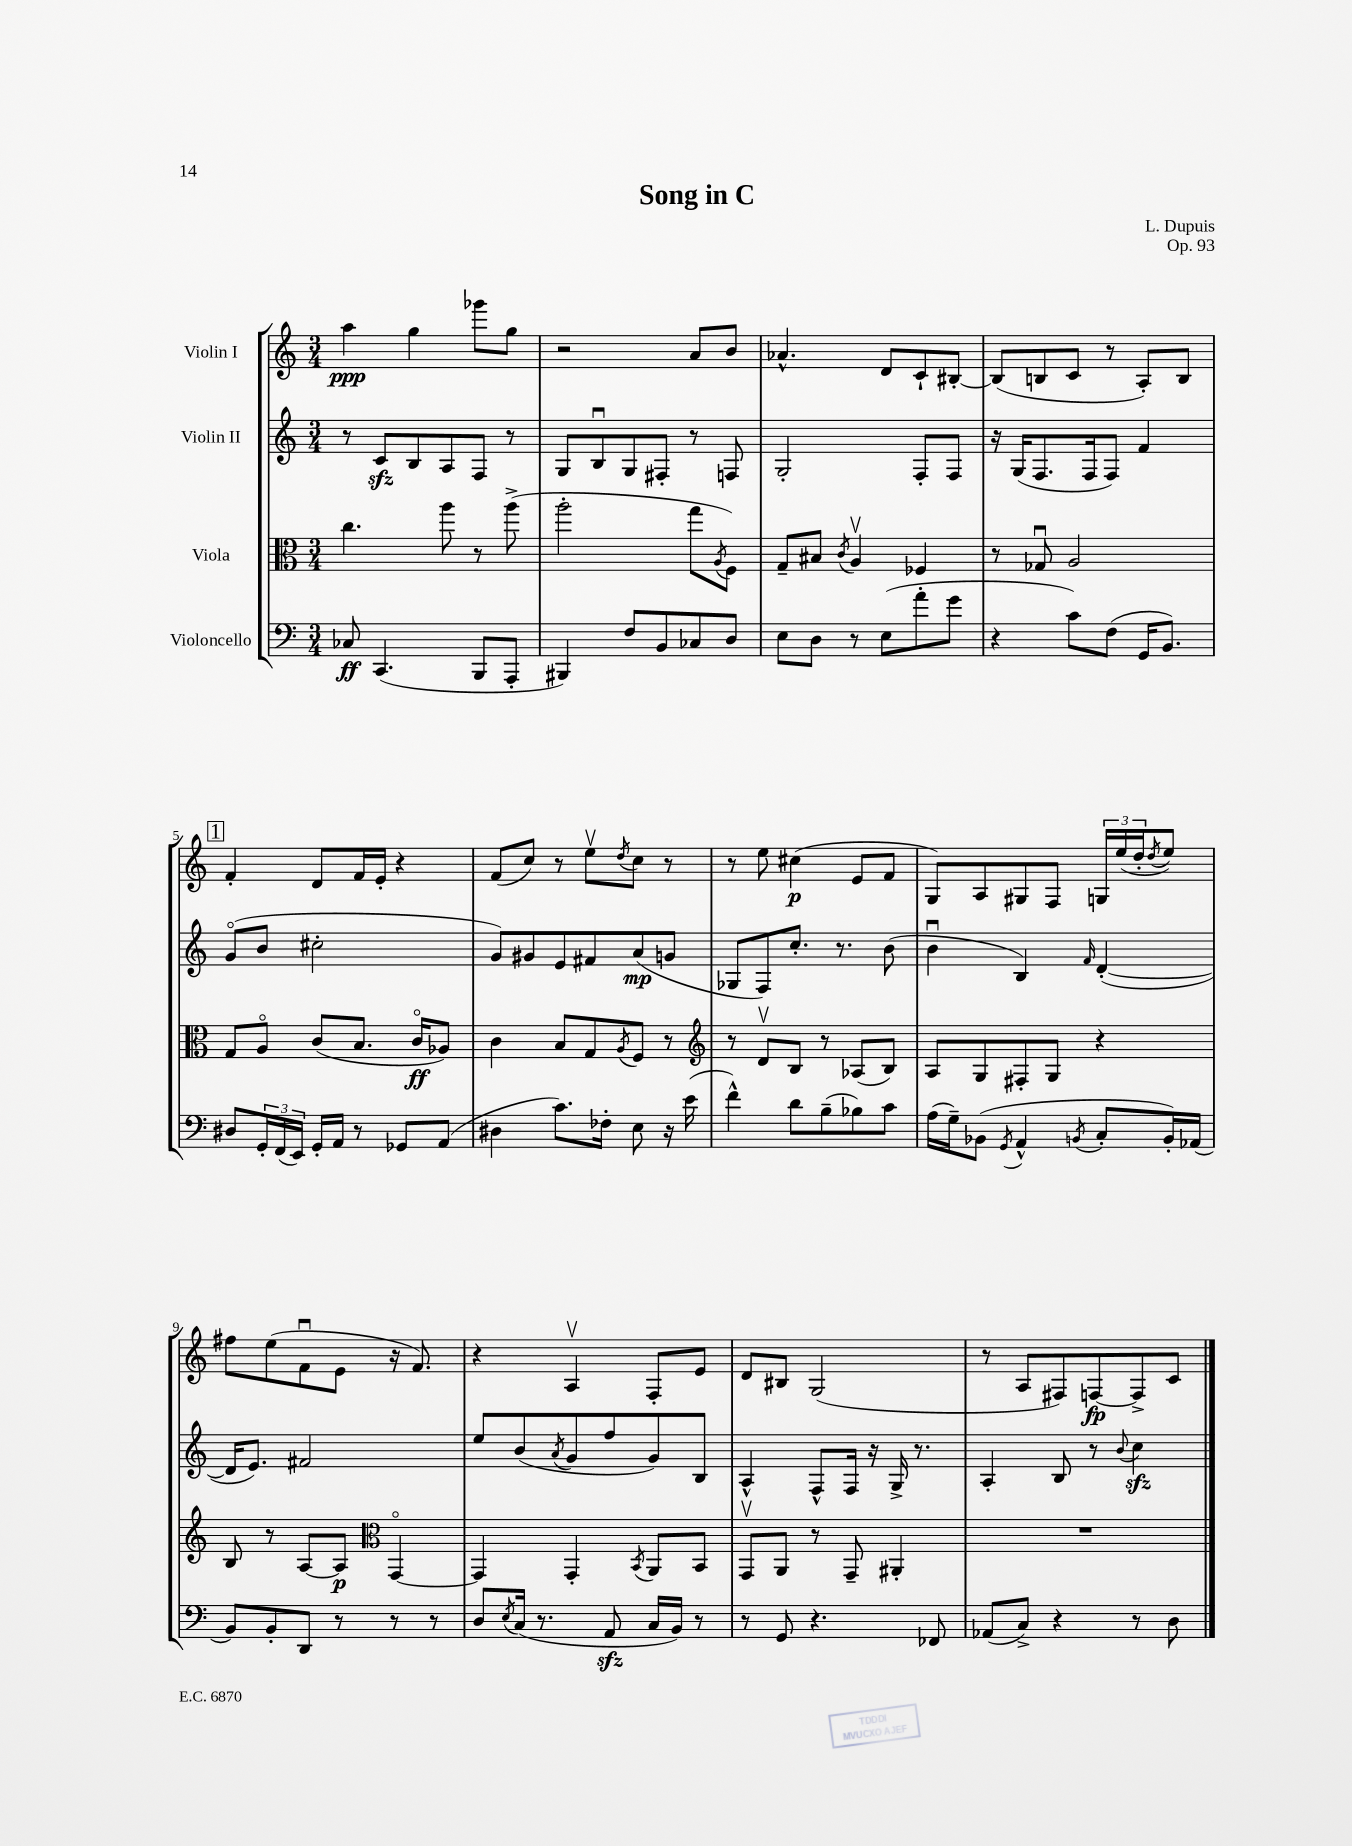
\header { title = "Song in C" composer = "L. Dupuis" opus = "Op. 93" }
<<
\new StaffGroup <<
\new Staff = "s0" \with { instrumentName = "Violin I" } {
    \clef treble \key c \major \numericTimeSignature \time 3/4
    a''4\ppp g''4 ges'''8 g''8 |
    r2 a'8 b'8 |
    aes'4.-^ d'8 c'8-! bis8~-. |
    bis8( b8 c'8 r8 a8-.) b8 |
    \mark \markup { \box "1" } f'4-. d'8 f'16 e'16-. r4 |
    f'8( c''8) r8 e''8\upbow \acciaccatura { d''8 } c''8 r8 |
    r8 e''8 cis''4\p( e'8 f'8 |
    g8) a8 gis8 f8 \tuplet 3/2 { g16 e''16( d''16-. } \acciaccatura { d''8 } e''8) |
    fis''8 e''8( f'8\downbow e'8 r16 f'8.) |
    r4 a4\upbow f8-. e'8 |
    d'8 bis8 g2( |
    r8 a8 fis8) f8~\fp f8-> c'8 \bar "|." |
}
\new Staff = "s1" \with { instrumentName = "Violin II" } {
    \clef treble \key c \major \numericTimeSignature \time 3/4
    r8 c'8\sfz b8 a8 f8 r8 |
    g8 b8\downbow g8 fis8-. r8 f8 |
    g2-. f8-. f8 |
    r16 g16( f8. f16 f8) f'4 |
    \mark \markup { \box "1" } g'8\flageolet( b'8 cis''2-. |
    g'8) gis'8 e'8 fis'8 a'8\mp( g'8 |
    ges8 f8) c''8.-. r8. b'8( |
    b'4\downbow b4) \grace { f'16 } d'4~-.( |
    d'16 e'8.) fis'2 |
    e''8 b'8( \acciaccatura { a'8 } g'8 f''8 g'8) b8 |
    a4-^ f8-^ f16 r16 g16-> r8. |
    a4-. b8 r8 \appoggiatura { b'8 } c''4\sfz \bar "|." |
}
\new Staff = "s2" \with { instrumentName = "Viola" } {
    \clef alto \key c \major \numericTimeSignature \time 3/4
    c''4. a''8 r8 a''8->( |
    a''2-. g''8 \acciaccatura { a8 } f8) |
    g8-- bis8 \acciaccatura { c'8 } a4\upbow fes4 |
    r8 ges8\downbow a2 |
    \mark \markup { \box "1" } g8 a8\flageolet c'8( b8. c'16\flageolet\ff aes8) |
    c'4 b8 g8 \acciaccatura { a8 } f8 r8 |
    \clef treble r8 d'8\upbow b8 r8 aes8( b8) |
    a8 g8 fis8-. g8 r4 |
    b8 r8 a8~ a8\p \clef alto g,4~\flageolet |
    g,4 g,4-. \acciaccatura { b,8 } a,8 b,8 |
    g,8\upbow a,8 r8 g,8-- ais,4-. |
    R2. \bar "|." |
}
\new Staff = "s3" \with { instrumentName = "Violoncello" } {
    \clef bass \key c \major \numericTimeSignature \time 3/4
    ces8\ff c,4.( b,,8 a,,8-. |
    bis,,4) f8 b,8 ces8 d8 |
    e8 d8 r8 e8( a'8-. g'8 |
    r4 c'8) f8( g,16 b,8.) |
    \mark \markup { \box "1" } dis8 \tuplet 3/2 { g,16-. f,16( e,16) } g,16-. a,16 r8 ges,8 a,8( |
    dis4 c'8.) fes16-. e8 r16 e'16( |
    f'4-^) d'8 b8--( bes8) c'8 |
    a16( g16--) bes,8( \acciaccatura { g,8 } a,4-^ \acciaccatura { b,8 } c8-. b,16-.) aes,16( |
    b,8) b,8-. d,8 r8 r8 r8 |
    d8 \acciaccatura { e8 } c16( r8. a,8\sfz c16 b,16) r8 |
    r8 g,8 r4. fes,8 |
    aes,8( c8->) r4 r8 d8 \bar "|." |
}
>>
>>
